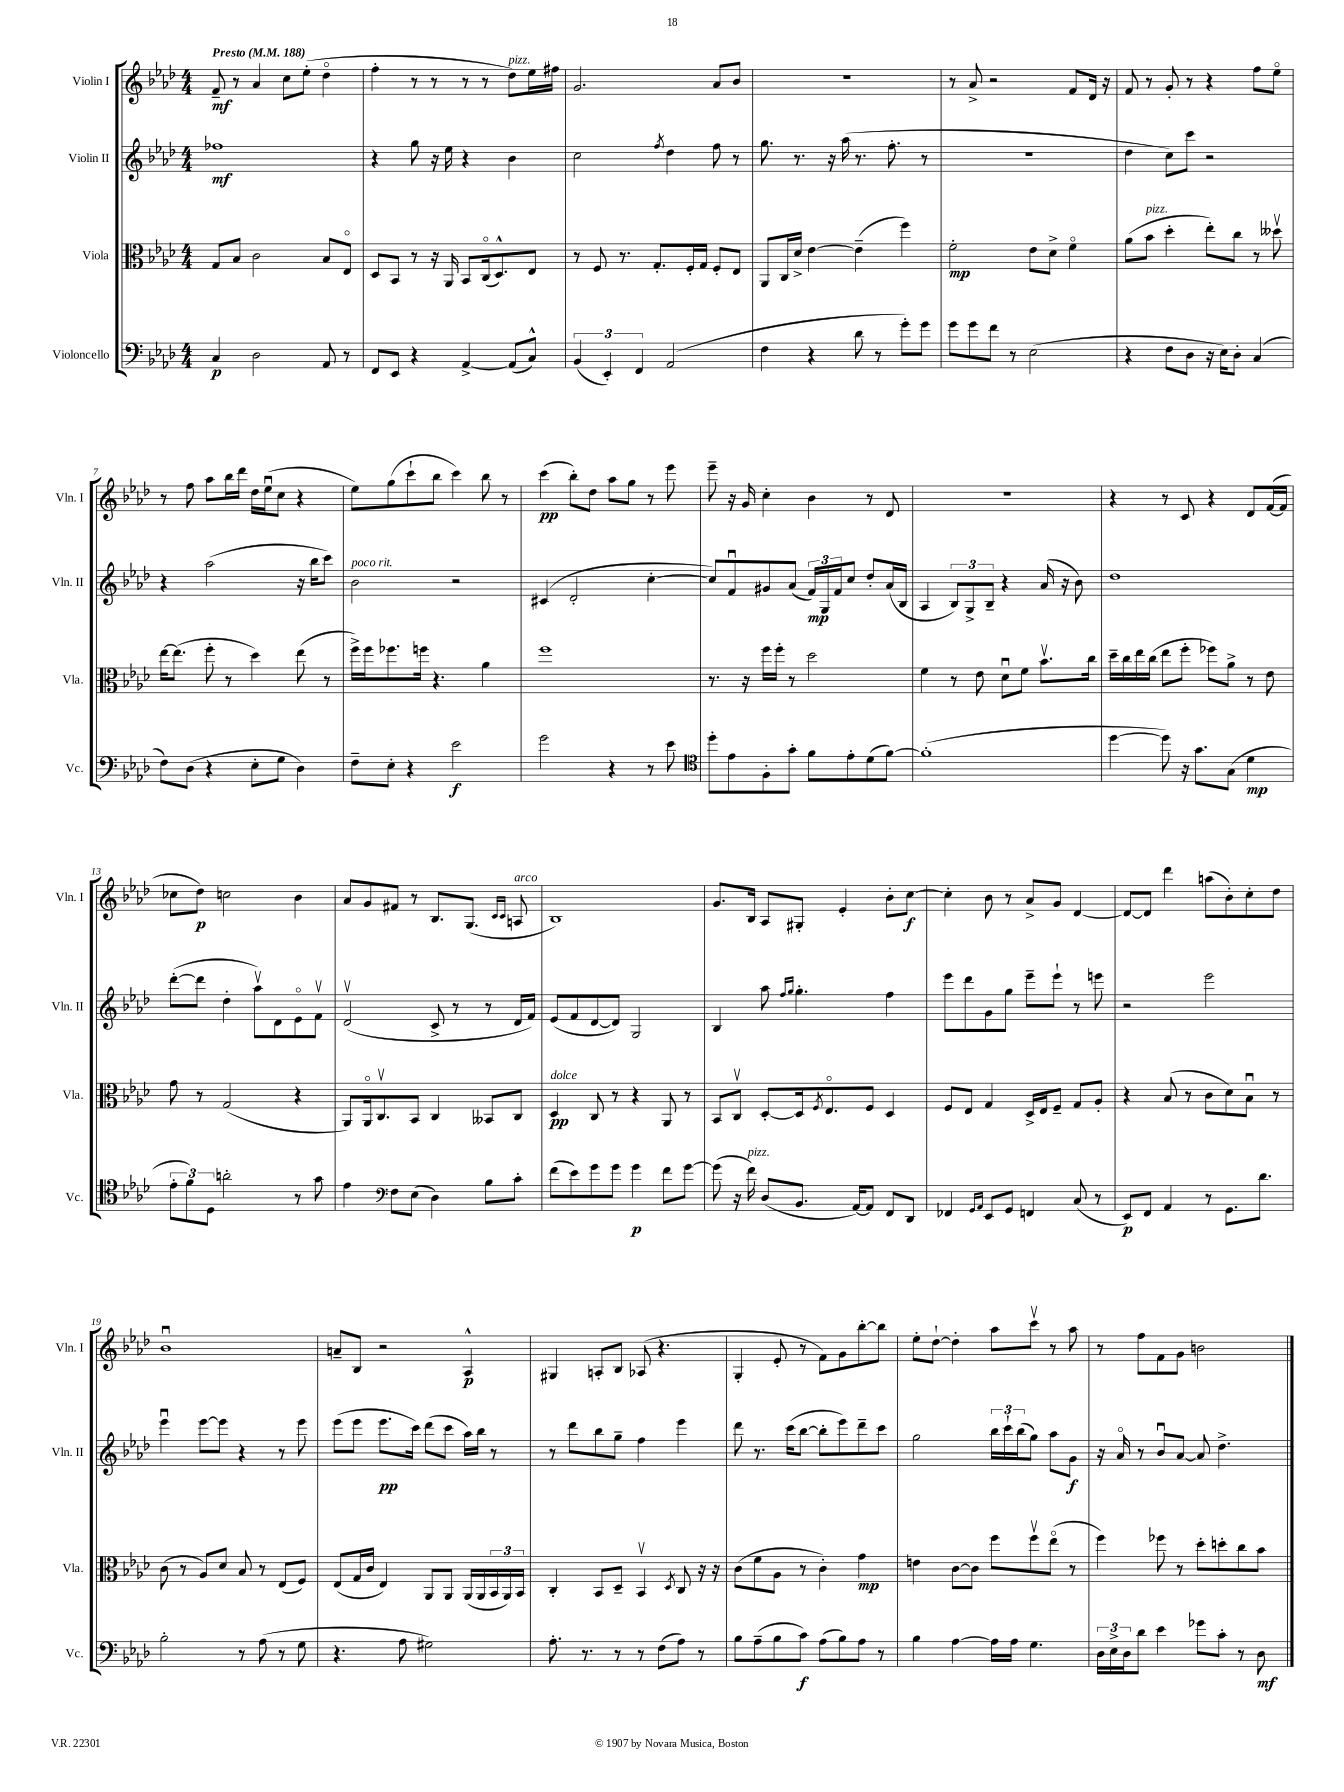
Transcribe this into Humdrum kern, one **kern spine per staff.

**kern	**dynam	**kern	**dynam	**kern	**dynam	**kern	**dynam
*part4	*part4	*part3	*part3	*part2	*part2	*part1	*part1
*staff4	*staff4	*staff3	*staff3	*staff2	*staff2	*staff1	*staff1
*I"Violoncello	*	*I"Viola	*	*I"Violin II	*	*I"Violin I	*
*I'Vc.	*	*I'Vla.	*	*I'Vln. II	*	*I'Vln. I	*
*clefF4	*	*clefC3	*	*clefG2	*	*clefG2	*
*k[b-e-a-d-]	*	*k[b-e-a-d-]	*	*k[b-e-a-d-]	*	*k[b-e-a-d-]	*
*M4/4	*	*M4/4	*	*M4/4	*	*M4/4	*
*MM188	*	*MM188	*	*MM188	*	*MM188	*
=1	=1	=1	=1	=1	=1	=1	=1
!	!	!	!	!	!	!LO:TX:a:B:t=Presto	!
4C/	p	8G/L	.	1ff-X	mf	8f~/	mf
.	.	8B-/J	.	.	.	8r	.
2D-\	.	2c\	.	.	.	4a-/	.
.	.	.	.	.	.	8cc\L	.
.	.	.	.	.	.	(8ee-'\J	.
8AA-/	.	8B-/L	.	.	.	4dd-\	.
8r	.	8E-/J	.	.	.	.	.
=2	=2	=2	=2	=2	=2	=2	=2
8FF/L	.	8D-/L	.	4r	.	4ff'\	.
8EE-/J	.	8BB-/J	.	.	.	.	.
4r	.	8r	.	8gg\	.	8r	.
.	.	16r	.	16r	.	8r	.
.	.	16AA-/	.	16ee-\	.	.	.
[4AA-^/	.	8BB-/L	.	4r	.	8r	.
.	.	(16C/k	.	.	.	8r	.
.	.	8.D-^^/)	.	.	.	.	.
!	!	!	!	!	!	!LO:TX:a:i:t=pizz.	!
(8AA-/L]	.	.	.	4b-\	.	8dd-\L)	.
8C^^/J)	.	8E-/J	.	.	.	16ee-\L	.
.	.	.	.	.	.	16ff#X\JJ	.
=3	=3	=3	=3	=3	=3	=3	=3
(6BB-/	.	8r	.	2cc\	.	2.g/	.
.	.	8F/	.	.	.	.	.
6EE-'/)	.	.	.	.	.	.	.
.	.	8.r	.	.	.	.	.
6FF/	.	.	.	.	.	.	.
.	.	8.G'/L	.	.	.	.	.
.	.	.	.	8qff/	.	.	.
(2AA-/	.	.	.	4dd-\	.	.	.
.	.	16F'/L	.	.	.	.	.
.	.	16G/JJ	.	.	.	.	.
.	.	8F'/L	.	8ff\	.	8a-/L	.
.	.	8E-/J	.	8r	.	8b-/J	.
=4	=4	=4	=4	=4	=4	=4	=4
4F\	.	8AA-/L	.	8.gg\	.	1r	.
.	.	16C/L	.	.	.	.	.
.	.	16d-^/JJ	.	8.r	.	.	.
4r	.	[4e-\	.	.	.	.	.
.	.	.	.	16r	.	.	.
.	.	.	.	(16aa-\	.	.	.
8d-\	.	(4e-~\]	.	8.r	.	.	.
8r	.	.	.	.	.	.	.
.	.	.	.	8.ff'\	.	.	.
8g'\L)	.	4ff\)	.	.	.	.	.
8g\J	.	.	.	8r	.	.	.
=5	=5	=5	=5	=5	=5	=5	=5
8g\L	.	2f'\	mp	1r	.	8r	.
8g\	.	.	.	.	.	8a-^/	.
8f\J	.	.	.	.	.	2r	.
8r	.	.	.	.	.	.	.
(2E-\	.	8e-\L	.	.	.	.	.
.	.	8d-^\J	.	.	.	.	.
.	.	4f\	.	.	.	8f/L	.
.	.	.	.	.	.	16d-/Jk	.
.	.	.	.	.	.	16r	.
=6	=6	=6	=6	=6	=6	=6	=6
4r	.	(8a-\L	.	4dd-\	.	8f/	.
!	!	!LO:TX:a:i:t=pizz.	!	!	!	!	!
.	.	8b-\J	.	.	.	8r	.
8F\L	.	4dd-'\	.	8cc\L)	.	8g'/	.
8D-\J	.	.	.	8ccc\J	.	8r	.
16r	.	8ee-'\L)	.	2r	.	4r	.
16E-\KL)	.	.	.	.	.	.	.
8D-'\J	.	8cc\J	.	.	.	.	.
(4C/	.	8r	.	.	.	8ff\L	.
.	.	8dd--Xv\	.	.	.	8ee-\J	.
!!LO:LB:g=z
=7	=7	=7	=7	=7	=7	=7	=7
8F\L)	.	[16ee-\KL	.	4r	.	8r	.
.	.	(8.ee-\J]	.	.	.	.	.
(8D-\J	.	.	.	.	.	8ff\	.
4r	.	8ff'\	.	(2aa-\	.	8aa-\L	.
.	.	8r	.	.	.	16bb-\L	.
.	.	.	.	.	.	16ddd-\JJ	.
8E-'\L	.	4dd-\)	.	.	.	16dd-\LL	.
.	.	.	.	.	.	(16ee-u\J	.
8G\J	.	.	.	.	.	8cc\J	.
4D-\)	.	(8ee-\	.	16r	.	4r	.
.	.	.	.	16bb-\KL	.	.	.
.	.	8r	.	8ccc\J)	.	.	.
=8	=8	=8	=8	=8	=8	=8	=8
!	!	!	!	!LO:TX:a:i:t=poco rit.	!	!	!
8F~\L	.	16ff^\LL)	.	2b-\	.	8ee-\L)	.
.	.	16ff\J	.	.	.	.	.
8E-'\J	.	8.ff-X\	.	.	.	(8gg\	.
4r	.	.	.	.	.	8ccc`\	.
.	.	16ffn\Jk	.	.	.	.	.
.	.	4.r	.	.	.	8bb-\J	.
2e-\	f	.	.	2r	.	4ccc\)	.
.	.	4a-\	.	.	.	8bb-\	.
.	.	.	.	.	.	8r	.
=9	=9	=9	=9	=9	=9	=9	=9
2g\	.	1ff	.	(4c#X/	.	(4ccc\	pp
.	.	.	.	2d-'/	.	8bb-'\L)	.
.	.	.	.	.	.	8dd-\J	.
4r	.	.	.	.	.	8aa-\L	.
.	.	.	.	.	.	8gg\J	.
8r	.	.	.	[4cc'\	.	8r	.
8e-\	.	.	.	.	.	8eee-\	.
=10	=10	=10	=10	=10	=10	=10	=10
*clefC4	*	*	*	*	*	*	*
8dd-'\L	.	8.r	.	8cc/L])	.	8eee-~\	.
8e-\	.	.	.	8fu/	.	16r	.
.	.	16r	.	.	.	16g/	.
8F'\	.	16ff\LL	.	8g#X/	.	4cc'\	.
.	.	16ff'\JJ	.	.	.	.	.
8g'\J	.	8r	.	(8a-/J	.	.	.
8f\L	.	2dd-\	.	24f/LL)	mp	4b-\	.
.	.	.	.	24G/	.	.	.
.	.	.	.	24f/J	.	.	.
8e-'\	.	.	.	8cc/J	.	.	.
(8d-\	.	.	.	8dd-'/L	.	8r	.
[8f\J)	.	.	.	(16a-/L	.	8d-/	.
.	.	.	.	16B-/JJ	.	.	.
=11	=11	=11	=11	=11	=11	=11	=11
(1f']	.	4f\	.	4A-/	.	1r	.
.	.	8r	.	12B-/L)	.	.	.
.	.	.	.	12G^/	.	.	.
.	.	8e-\	.	.	.	.	.
.	.	.	.	12B-~/J	.	.	.
.	.	8d-u\L	.	4r	.	.	.
.	.	8f\J	.	.	.	.	.
.	.	8.b-v\L	.	(16a-/	.	.	.
.	.	.	.	16r	.	.	.
.	.	.	.	8b-\)	.	.	.
.	.	16cc\Jk	.	.	.	.	.
=12	=12	=12	=12	=12	=12	=12	=12
[4dd-\	.	16dd-~\LL	.	1dd-	.	4r	.
.	.	16cc\	.	.	.	.	.
.	.	16ee-\	.	.	.	.	.
.	.	(16cc\JJ	.	.	.	.	.
8dd-\])	.	8ee-\L	.	.	.	8r	.
16r	.	8ff'\J	.	.	.	8c/	.
8.g\L	.	.	.	.	.	.	.
.	.	8ff-X\L)	.	.	.	4r	.
(8G\J	.	8a-^\J	.	.	.	.	.
4d-\	mp	8r	.	.	.	8d-/L	.
.	.	8e-\	.	.	.	([16f/L	.
.	.	.	.	.	.	16f/JJ]	.
!!LO:LB:g=z
=13	=13	=13	=13	=13	=13	=13	=13
12e-'\L	.	8g\	.	([8ddd-'\L	.	8cc-X\L	.
12f\)	.	.	.	.	.	.	.
.	.	8r	.	8ddd-\J]	.	8dd-\J)	p
12D-\J	.	.	.	.	.	.	.
2an'\	.	(2G/	.	4dd-'\	.	2ccn\	.
.	.	.	.	8aa-v\L)	.	.	.
.	.	.	.	8d-\	.	.	.
8r	.	4r	.	8e-\	.	4b-\	.
8g\	.	.	.	8fv\J	.	.	.
=14	=14	=14	=14	=14	=14	=14	=14
4e-\	.	8AA-/L)	.	(2d-v/	.	8a-/L	.
.	.	16AA-/k	.	.	.	8g/	.
.	.	8.Cv/	.	.	.	.	.
*clefF4	*	*	*	*	*	*	*
8F\L	.	.	.	.	.	8f#X/J	.
(8E-\J	.	8BB-/J	.	.	.	8r	.
4D-\)	.	4C/	.	8c^/	.	8.B-/L	.
.	.	.	.	8r	.	.	.
.	.	.	.	.	.	(8.G/J	.
8B-\L	.	8BB--X/L	.	8r	.	.	.
.	.	.	.	.	.	16qqc/LL	.
.	.	.	.	.	.	16qqc/JJ	.
!	!	!	!	!	!	!LO:TX:a:i:t=arco	!
8c'\J	.	8C/J	.	16d-/LL	.	8An/	.
.	.	.	.	16f/JJ)	.	.	.
=15	=15	=15	=15	=15	=15	=15	=15
!	!	!LO:TX:a:i:t=dolce	!	!	!	!	!
(8f\L	.	4D-/	pp	(8e-/L	.	1B-)	.
8e-\)	.	.	.	8f/	.	.	.
8g\	.	8C/	.	[8d-/	.	.	.
8g\J	.	8r	.	8d-/J])	.	.	.
4g\	p	4r	.	2G/	.	.	.
8f\L	.	8AA-/	.	.	.	.	.
[8g\J	.	8r	.	.	.	.	.
=16	=16	=16	=16	=16	=16	=16	=16
(8g\]	.	8BB-/L	.	4B-/	.	8.g/L	.
16r	.	8Cv/J	.	.	.	.	.
!LO:TX:a:i:t=pizz.	!	!	!	!	!	!	!
16f\)	.	.	.	.	.	16B-/Jk	.
(8D-/L	.	[8D-'/L	.	8aa-\	.	8A-/L	.
.	.	.	.	16qqff/LL	.	.	.
.	.	.	.	16qqgg/JJ	.	.	.
8.BB-/J	.	16D-/k]	.	4.gg'\	.	8G#X'/J	.
.	.	8qF/	.	.	.	.	.
.	.	8.E-/	.	.	.	.	.
.	.	.	.	.	.	4e-'/	.
[16AA-/KL)	.	.	.	.	.	.	.
8AA-/J]	.	8F/J	.	.	.	.	.
8FF/L	.	4D-/	.	4ff\	.	8b-'\L	.
8DD-/J	.	.	.	.	.	[8cc\J	f
=17	=17	=17	=17	=17	=17	=17	=17
4FF-X/	.	8F/L	.	8eee-\L	.	4cc'\]	.
.	.	8E-/J	.	8ddd-\	.	.	.
16qqGG/LL	.	.	.	.	.	.	.
16qqAA-/JJ	.	.	.	.	.	.	.
8EE-/L	.	4G/	.	8g\	.	8b-\	.
8GG/J	.	.	.	8gg\J	.	8r	.
4FFn/	.	16D-^/LL	.	8eee-~\L	.	8a-^/L	.
.	.	16E-/J	.	.	.	.	.
.	.	8F~/J	.	8eee-`\J	.	8g/J	.
(8C/	.	8G/L	.	8r	.	[4d-/	.
8r	.	8A-'/J	.	8eeen\	.	.	.
=18	=18	=18	=18	=18	=18	=18	=18
8EE-/L)	p	4r	.	2r	.	8d-/L_	.
8FF/J	.	.	.	.	.	8d-/J]	.
4AA-/	.	(8B-/	.	.	.	4ddd-\	.
.	.	8r	.	.	.	.	.
8r	.	8c\L	.	2eee-\	.	(8aan\L	.
8.GG\L	.	8d-\)	.	.	.	8b-'\)	.
.	.	8B-u\J	.	.	.	8cc'\	.
8.d-\J	.	.	.	.	.	.	.
.	.	8r	.	.	.	8dd-\J	.
!!LO:LB:g=z
=19	=19	=19	=19	=19	=19	=19	=19
2B-'\	.	(8c\	.	4eee-u\	.	1b-u	.
.	.	8r	.	.	.	.	.
.	.	8A-/L)	.	[8eee-\L	.	.	.
.	.	8d-/J	.	8eee-\J]	.	.	.
8r	.	8B-/	.	4r	.	.	.
(8A-\	.	8r	.	.	.	.	.
8r	.	(8E-/L	.	8r	.	.	.
8G\	.	8F/J)	.	8eee-\	.	.	.
=20	=20	=20	=20	=20	=20	=20	=20
4.r	.	(8E-/L	.	(8eee-\L	.	8an~/L	.
.	.	16G/L	.	8eee-\J	.	8B-/J	.
.	.	16c/JJ	.	.	.	.	.
.	.	4E-/)	.	8.eee-\L	pp	2r	.
8A-\	.	.	.	.	.	.	.
.	.	.	.	16ccc\Jk)	.	.	.
2G#X\)	.	8AA-/L	.	(8ddd-\L	.	.	.
.	.	8AA-/J	.	8ccc\J	.	.	.
.	.	(16AA-/LL	.	16aa-\LL)	.	4A-^^/	p
.	.	16AA-/	.	16bb-\JJ	.	.	.
.	.	24BB-/	.	8r	.	.	.
.	.	24AA-/)	.	.	.	.	.
.	.	24BB-/JJ	.	.	.	.	.
=21	=21	=21	=21	=21	=21	=21	=21
8.A-'\	.	4C'/	.	8r	.	4G#X/	.
.	.	.	.	8ddd-\L	.	.	.
8.r	.	.	.	.	.	.	.
.	.	8BB-/L	.	8bb-\	.	8An'/L	.
8r	.	8D-~/J	.	8gg~\J	.	8B-/J	.
8r	.	4BB-v/	.	4ff\	.	(8A-X/	.
(8F\L	.	.	.	.	.	4.r	.
.	.	8qD-/	.	.	.	.	.
8A-\J)	.	8C/	.	4eee-\	.	.	.
8r	.	16r	.	.	.	.	.
.	.	16r	.	.	.	.	.
=22	=22	=22	=22	=22	=22	=22	=22
8B-\L	.	(8c\L	.	8ddd-\	.	4G'/	.
(8A-~\	.	8f\	.	8.r	.	.	.
8B-\	.	8A-\J	.	.	.	8e-'/	.
.	.	.	.	(16ccc\KL	.	.	.
8c\J)	f	8r	.	[8bb-\J	.	8r	.
(8A-\L	.	4c'\)	.	8bb-'\L]	.	8f\L)	.
8B-\)	.	.	.	8eee-\)	.	8g\	.
8A-\J	.	4g\	mp	8ddd-~\	.	[8bb-'\	.
8r	.	.	.	8ccc\J	.	8bb-\J]	.
=23	=23	=23	=23	=23	=23	=23	=23
4B-\	.	4en\	.	2gg\	.	8ee-'\L	.
.	.	.	.	.	.	[8dd-`\J	.
[4A-\	.	[8c\L	.	.	.	4dd-'\]	.
.	.	8c\J]	.	.	.	.	.
16A-\LL]	.	8ff\L	.	24bb-\LL	.	8aa-\L	.
.	.	.	.	24ccc`\	.	.	.
16A-\JJ	.	.	.	.	.	.	.
.	.	.	.	(24bb-\J	.	.	.
4.G\	.	8ffv\	.	8gg\J)	.	8cccv\J	.
.	.	(8ee-\J	.	8aa-\L	.	8r	.
.	.	8r	.	8g\J	f	8aa-\	.
=24	=24	=24	=24	=24	=24	=24	=24
24D-\LL	.	4ff\)	.	16r	.	8r	.
24E-^\	.	.	.	.	.	.	.
.	.	.	.	16a-/	.	.	.
24D-\J	.	.	.	.	.	.	.
8d-\J	.	.	.	8r	.	8ff\L	.
4e-\	.	8ff-X\	.	8b-u/L	.	8f\	.
.	.	8r	.	[8a-/J	.	8g\J	.
8g-X\L	.	8dd-'\L	.	8a-/]	.	2bn\	.
8c'\J	.	8ddn'\	.	4.dd-^\	.	.	.
8r	.	8cc\	.	.	.	.	.
8D-\	mf	8b-\J	.	.	.	.	.
==	==	==	==	==	==	==	==
*-	*-	*-	*-	*-	*-	*-	*-
